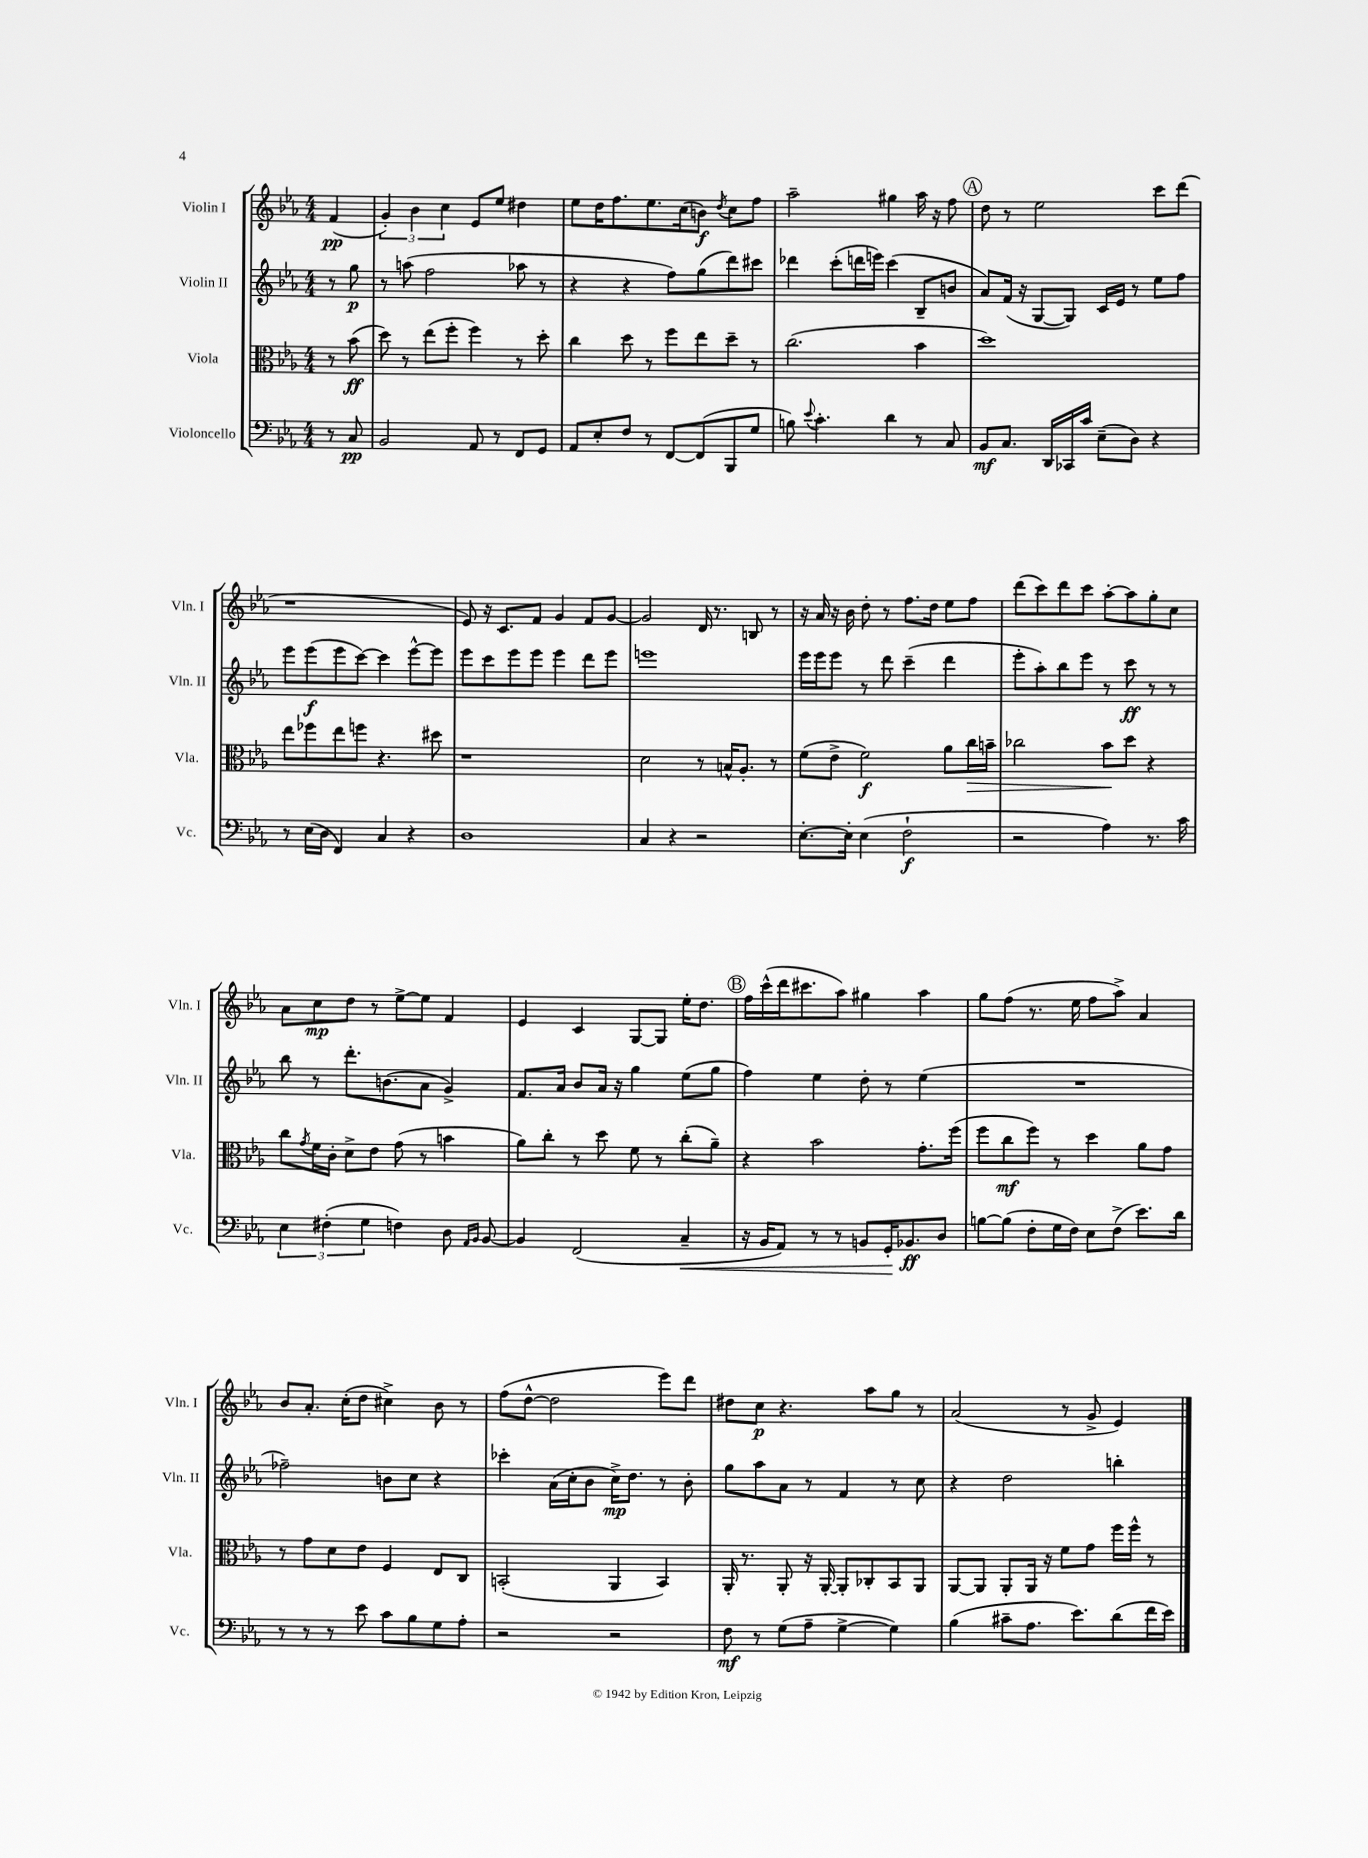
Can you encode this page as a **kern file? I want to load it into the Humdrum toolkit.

**kern	**dynam	**kern	**dynam	**kern	**dynam	**kern	**dynam
*part4	*part4	*part3	*part3	*part2	*part2	*part1	*part1
*staff4	*staff4	*staff3	*staff3	*staff2	*staff2	*staff1	*staff1
*I"Violoncello	*	*I"Viola	*	*I"Violin II	*	*I"Violin I	*
*I'Vc.	*	*I'Vla.	*	*I'Vln. II	*	*I'Vln. I	*
*clefF4	*	*clefC3	*	*clefG2	*	*clefG2	*
*k[b-e-a-]	*	*k[b-e-a-]	*	*k[b-e-a-]	*	*k[b-e-a-]	*
*M4/4	*	*M4/4	*	*M4/4	*	*M4/4	*
=	=	=	=	=	=	=	=
8r	.	8r	.	8r	.	(4f/	pp
8C/	pp	(8b-\	ff	8gg\	p	.	.
=1	=1	=1	=1	=1	=1	=1	=1
2BB-/	.	8dd\)	.	8r	.	6g'/)	.
.	.	8r	.	(8aan\	.	.	.
.	.	.	.	.	.	6b-\	.
.	.	(8ee-\L	.	2ff\	.	.	.
.	.	.	.	.	.	6cc\	.
.	.	8ff'\J	.	.	.	.	.
8AA-/	.	4ff\)	.	.	.	8e-/L	.
8r	.	.	.	.	.	8ee-/J	.
8FF/L	.	8r	.	8aa-X\	.	4dd#X\	.
8GG/J	.	8dd'\	.	8r	.	.	.
=2	=2	=2	=2	=2	=2	=2	=2
8AA-/L	.	4cc\	.	4r	.	8ee-\L	.
8E-'/	.	.	.	.	.	16dd\K	.
.	.	.	.	.	.	8.ff\	.
8F/J	.	8dd\	.	4r	.	.	.
8r	.	8r	.	.	.	8.ee-\	.
[8FF/L	.	8ff\L	.	8ff\L)	.	.	.
.	.	.	.	.	.	(16cc\k	.
(8FF/]	.	8ee-\	.	(8gg\	.	8bn\J)	f
.	.	.	.	.	.	8qdd/	.
8BBB-/	.	8dd~\J	.	8ddd\)	.	8cc\L	.
8G/J	.	8r	.	8ccc#X\J	.	8ff\J	.
=3	=3	=3	=3	=3	=3	=3	=3
8Bn\)	.	(2.cc\	.	4ddd-X\	.	2aa-~\	.
8qqe-/	.	.	.	.	.	.	.
4.c'\	.	.	.	.	.	.	.
.	.	.	.	(8ccc'\L	.	.	.
.	.	.	.	16dddn\L	.	.	.
.	.	.	.	16eeen\JJ)	.	.	.
4d\	.	.	.	(4ccc\	.	4gg#X\	.
8r	.	4b-\	.	8B-~/L	.	16aa-\	.
.	.	.	.	.	.	16r	.
8C/	.	.	.	8bn/J	.	8ff\	.
!!LO:REH:place=s1:t=A
=4	=4	=4	=4	=4	=4	=4	=4
8BB-/L	mf	1dd)	.	8a-/L)	.	8dd\	.
8.C/J	.	.	.	(16f/Jk	.	8r	.
.	.	.	.	16r	.	.	.
.	.	.	.	[8G/L	.	2ee-\	.
16DD/LL	.	.	.	.	.	.	.
16CC-X/	.	.	.	8G/J])	.	.	.
16c/JJ	.	.	.	.	.	.	.
(8E-~\L	.	.	.	16c/LL	.	.	.
.	.	.	.	16e-/JJ	.	.	.
8D\J)	.	.	.	8r	.	.	.
4r	.	.	.	8ee-\L	.	8ccc\L	.
.	.	.	.	8ff\J	.	(8ddd\J	.
!!LO:LB:g=z
=5	=5	=5	=5	=5	=5	=5	=5
8r	.	8ee-\L	.	8eee-\L	.	1r	.
(16E-\LL	.	8ff-X\	.	(8eee-\	f	.	.
16D\JJ	.	.	.	.	.	.	.
4FF/)	.	8ee-\	.	8eee-\	.	.	.
.	.	8ffn\J	.	[8ccc\J)	.	.	.
4C/	.	4.r	.	4ccc\]	.	.	.
4r	.	.	.	[8eee-^^\L	.	.	.
.	.	8dd#X\	.	8eee-\J]	.	.	.
=6	=6	=6	=6	=6	=6	=6	=6
1D	.	1r	.	8eee-\L	.	8e-/)	.
.	.	.	.	8ccc\	.	16r	.
.	.	.	.	.	.	8.c/L	.
.	.	.	.	8eee-\	.	.	.
.	.	.	.	8eee-\J	.	8f/J	.
.	.	.	.	4eee-\	.	4g/	.
.	.	.	.	8ddd\L	.	8f/L	.
.	.	.	.	8eee-\J	.	[8g/J	.
=7	=7	=7	=7	=7	=7	=7	=7
4C/	.	2d\	.	1eeen	.	2g/]	.
4r	.	.	.	.	.	.	.
2r	.	8r	.	.	.	16d/	.
.	.	.	.	.	.	8.r	.
.	.	16Bn^^/KL	.	.	.	.	.
.	.	8.A-'/J	.	.	.	.	.
.	.	.	.	.	.	8Bn/	.
.	.	8r	.	.	.	8r	.
=8	=8	=8	=8	=8	=8	=8	=8
[8.E-'\L	.	(8f\L	.	16eee-\LL	.	16r	.
.	.	.	.	16eee-\J	.	16a-/	.
.	.	8e-^\J	.	8eee-\J	.	16r	.
16E-'\Jk]	.	.	.	.	.	16b-\	.
(4E-\	.	2f\)	f	8r	.	8dd'\	.
.	.	.	.	8ddd\	.	8r	.
2F`\	f	.	.	(4ccc~\	.	8.ff\L	.
.	.	.	.	.	.	16dd\Jk	.
.	.	8a-\L	.	4ddd\	.	8ee-\L	.
!	!	!	!LO:HP:b	!	!	!	!
.	.	16cc\L	>	.	.	8ff\J	.
.	.	16bn~\JJ	.	.	.	.	.
=9	=9	=9	=9	=9	=9	=9	=9
2r	.	2cc-X\	.	8eee-'\L	.	(8ddd\L	.
.	.	.	.	8aa-'\)	.	8ccc\)	.
.	.	.	.	8bb-\	.	8ddd\	.
.	.	.	.	8eee-\J	.	8ccc\J	.
4A-\)	.	8b-\L	.	8r	.	[8aa-'\L	.
.	.	8dd\J	]	8ccc\	ff	8aa-\]	.
8.r	.	4r	.	8r	.	8gg'\	.
.	.	.	.	8r	.	8cc\J	.
16c\	.	.	.	.	.	.	.
!!LO:LB:g=z
=10	=10	=10	=10	=10	=10	=10	=10
6E-\	.	8cc\L	.	8bb-\	.	8a-\L	.
.	.	8qg/	.	.	.	.	.
.	.	16f\L	.	8r	.	8cc\	mp
(6F#X'\	.	.	.	.	.	.	.
.	.	16c'\JJ	.	.	.	.	.
.	.	8d^\L	.	8.ddd'\L	.	8dd\J	.
6G\	.	.	.	.	.	.	.
.	.	8e-\J	.	.	.	8r	.
.	.	.	.	(8.bn\	.	.	.
4Fn\)	.	(8g\	.	.	.	[8ee-^\L	.
.	.	8r	.	8a-\J	.	8ee-\J]	.
8D\	.	4bn\	.	4g^/)	.	4f/	.
16qqAA-/LL	.	.	.	.	.	.	.
16qqBB-/JJ	.	.	.	.	.	.	.
[8BB-/	.	.	.	.	.	.	.
=11	=11	=11	=11	=11	=11	=11	=11
4BB-/]	.	8a-\L)	.	8.f/L	.	4e-/	.
.	.	8cc'\J	.	.	.	.	.
.	.	.	.	16a-/Jk	.	.	.
(2FF/	.	8r	.	8b-/L	.	4c/	.
.	.	8dd\	.	16a-/Jk	.	.	.
.	.	.	.	16r	.	.	.
.	.	8f\	.	4gg\	.	[8G/L	.
.	.	8r	.	.	.	8G/J]	.
!	!LO:HP:b	!	!	!	!	!	!
4C~/	<	(8cc'\L	.	(8ee-\L	.	16ee-'\KL	.
.	.	.	.	.	.	8.dd\J	.
.	.	8a-~\J)	.	8gg\J	.	.	.
!!LO:REH:place=s1:t=B
=12	=12	=12	=12	=12	=12	=12	=12
16r	.	4r	.	4ff\)	.	16ff\LL	.
16BB-/KL	.	.	.	.	.	(16ccc^^\	.
8AA-/J)	.	.	.	.	.	16ddd\J	.
.	.	.	.	.	.	8.ccc#X\	.
8r	.	2b-\	.	4ee-\	.	.	.
8r	.	.	.	.	.	8aa-\J)	.
8BBn/L	.	.	.	8dd'\	.	4gg#X\	.
16GG'/K	.	.	.	8r	.	.	.
8.BB-X/	[ ff	.	.	.	.	.	.
.	.	8.g'\L	.	(4ee-\	.	4aa-\	.
8D/J	.	.	.	.	.	.	.
.	.	(16ff\Jk	.	.	.	.	.
=13	=13	=13	=13	=13	=13	=13	=13
[8Bn\L	.	8ff\L	.	1r	.	8gg\L	.
(8B\J]	.	8cc\	mf	.	.	(8ff\J	.
8F'\L	.	8ff\J)	.	.	.	8.r	.
16G\L	.	8r	.	.	.	.	.
16F\JJ)	.	.	.	.	.	16ee-\	.
8E-\L	.	4dd\	.	.	.	8ff\L	.
(8F^\J	.	.	.	.	.	8aa-^\J)	.
8.e-\L)	.	8a-\L	.	.	.	4a-/	.
.	.	8g\J	.	.	.	.	.
16d\Jk	.	.	.	.	.	.	.
!!LO:LB:g=z
=14	=14	=14	=14	=14	=14	=14	=14
8r	.	8r	.	2ff-X~\)	.	8b-/L	.
8r	.	8g\L	.	.	.	8.a-'/J	.
8r	.	8d\	.	.	.	.	.
.	.	.	.	.	.	(16cc'\KL	.
8e-\	.	8e-\J	.	.	.	8dd\J	.
8c\L	.	4F/	.	8bn\L	.	4cc#X^\)	.
8B-\	.	.	.	8cc\J	.	.	.
8G\	.	8E-/L	.	4r	.	8b-\	.
8A-'\J	.	8C/J	.	.	.	8r	.
=15	=15	=15	=15	=15	=15	=15	=15
2r	.	(2BBn'/	.	4ccc-X'\	.	(8ff\L	.
.	.	.	.	.	.	[8dd^^\J	.
.	.	.	.	(16a-\LL	.	2dd\]	.
.	.	.	.	16cc'\J	.	.	.
.	.	.	.	8b-\J	.	.	.
2r	.	4AA-/	.	16cc^\KL)	mp	.	.
.	.	.	.	8.dd\J	.	.	.
.	.	4BB/)	.	8r	.	8eee-\L)	.
.	.	.	.	8b-'\	.	8ddd\J	.
=16	=16	=16	=16	=16	=16	=16	=16
8F\	mf	16AA-'/	.	8gg\L	.	8dd#X\L	.
.	.	8.r	.	.	.	.	.
8r	.	.	.	8aa-\	.	8cc\J	p
(8G\L	.	8AA-'/	.	8a-\J	.	4.r	.
8A-~\J	.	16r	.	8r	.	.	.
.	.	[16AA-'/	.	.	.	.	.
[4G^\	.	8AA-'/L]	.	4f/	.	.	.
.	.	8C-X'/	.	.	.	8aa-\L	.
4G\])	.	8BB-/	.	8r	.	8gg\J	.
.	.	8AA-/J	.	8cc\	.	8r	.
=17	=17	=17	=17	=17	=17	=17	=17
(4B-\	.	[8AA-/L	.	4r	.	(2a-/	.
.	.	8AA-/J]	.	.	.	.	.
8c#X~\L	.	8AA-'/L	.	2dd\	.	.	.
8.A-\J	.	16AA-/Jk	.	.	.	.	.
.	.	16r	.	.	.	.	.
.	.	8f\L	.	.	.	8r	.
8.e-\L)	.	.	.	.	.	.	.
.	.	8g\J	.	.	.	8g^/	.
(8d\	.	16ff\LL	.	4bbn'\	.	4e-/)	.
.	.	16ff^^\JJ	.	.	.	.	.
16f\L	.	8r	.	.	.	.	.
16e-\JJ)	.	.	.	.	.	.	.
==	==	==	==	==	==	==	==
*-	*-	*-	*-	*-	*-	*-	*-
